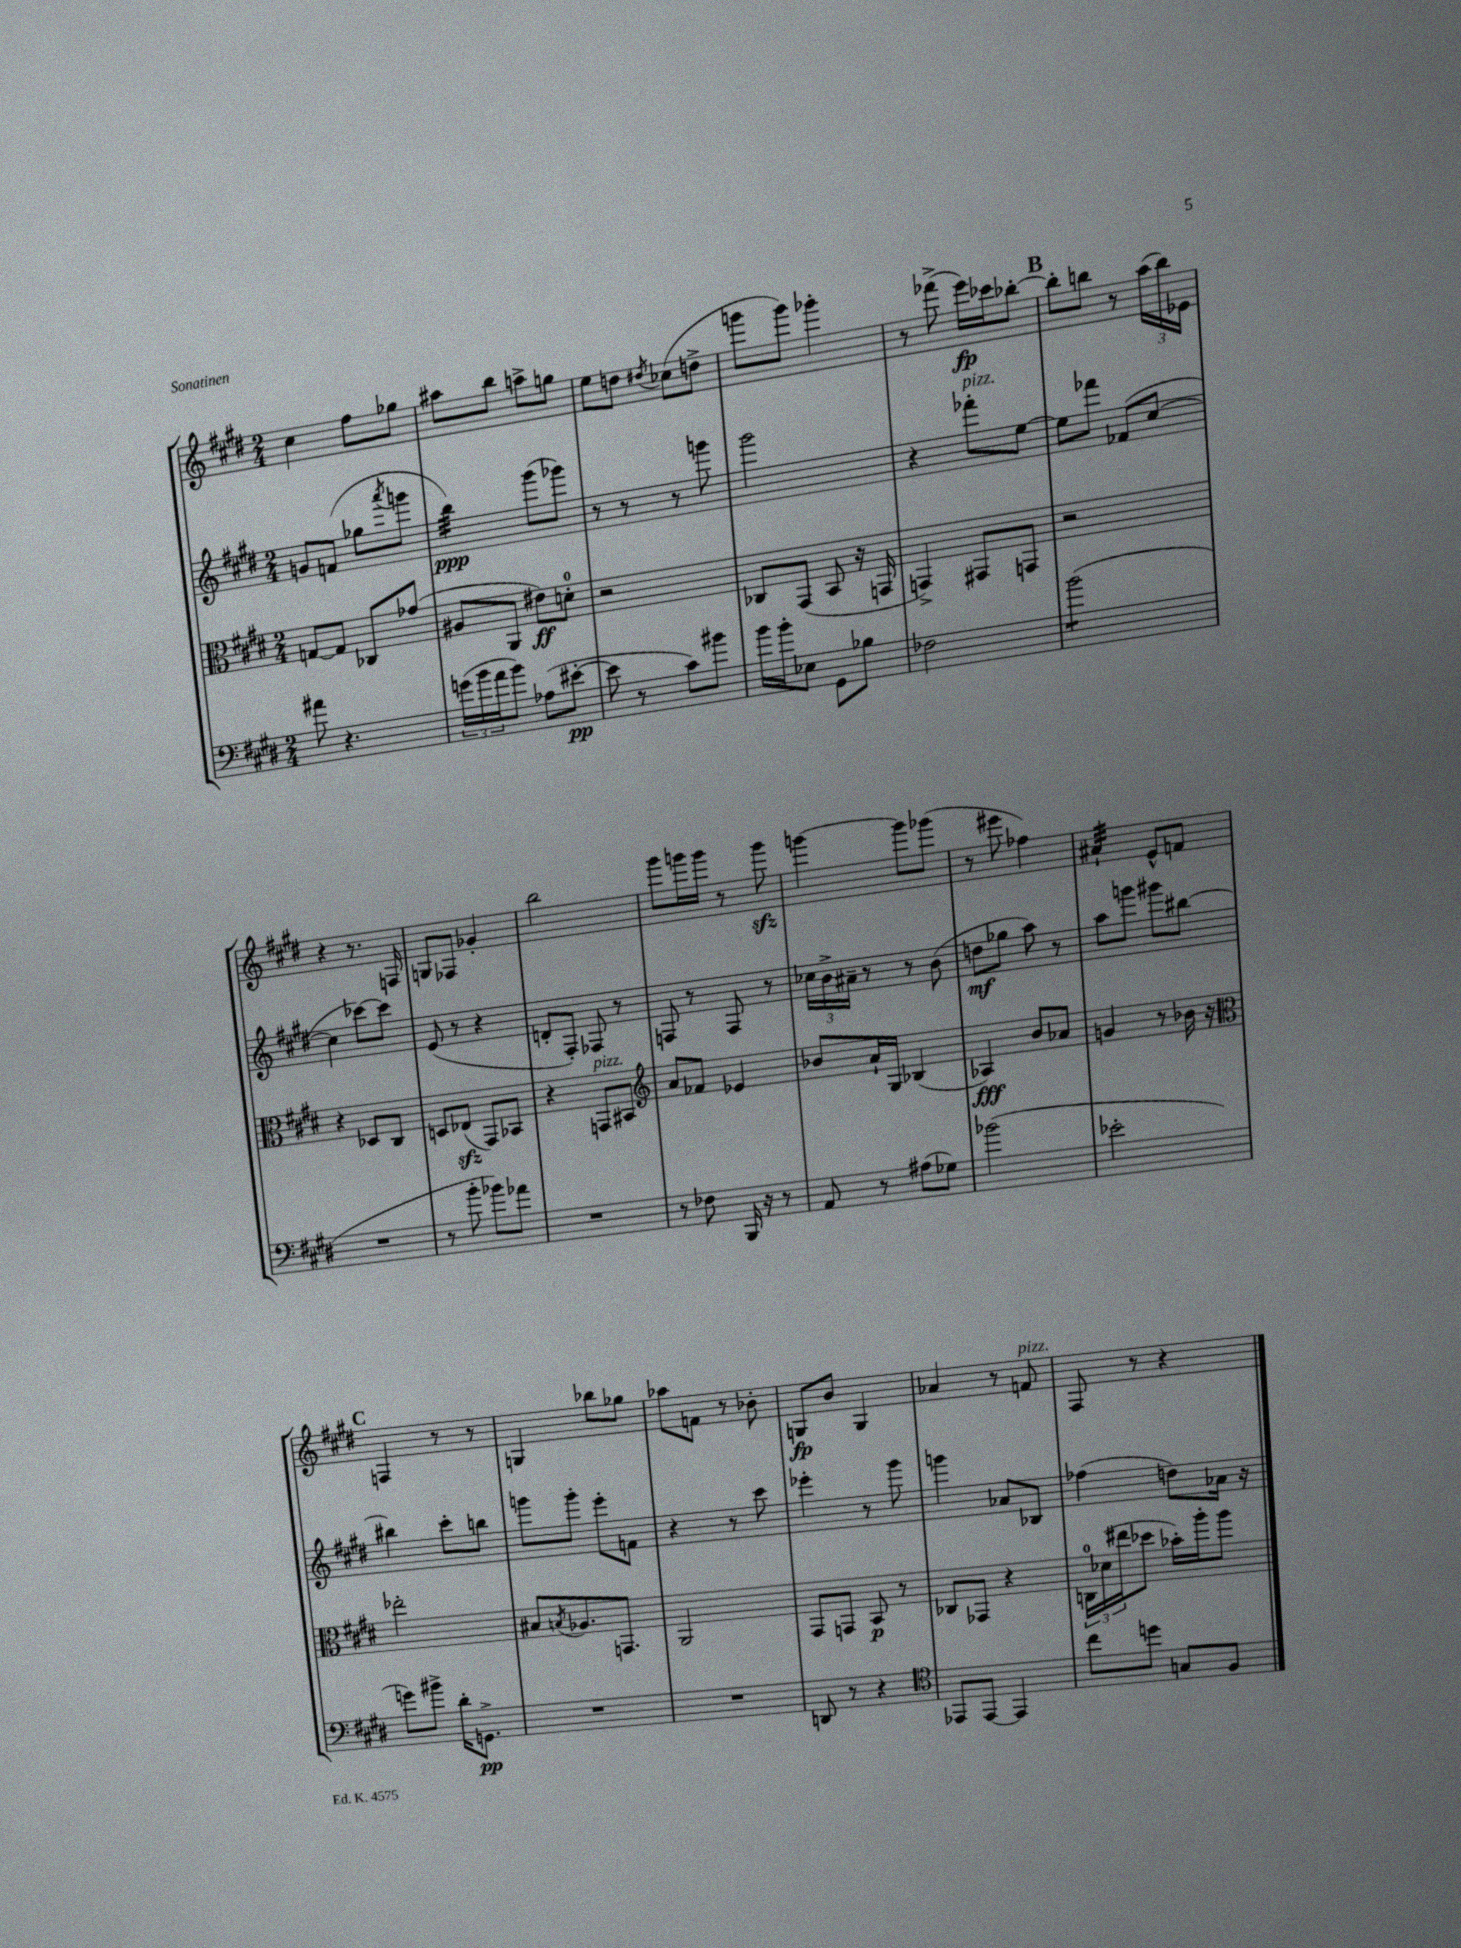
<<
\new StaffGroup <<
\new Staff = "s0" {
    \clef treble \key e \major \numericTimeSignature \time 2/4
    cis''4 fis''8 ges''8 |
    ais''8 b''8 a''8-> g''8 |
    e''8 d''8 \acciaccatura { dis''8 } ces''8( d''8-> |
    g'''8 g'''8) ges'''4-. |
    r8 fes'''8->( e'''16\fp) ces'''16 bes''8~-. |
    \mark \markup { \bold "B" } bes''8-. b''8 r8 \tuplet 3/2 { a''16( b''16) ees'16 } |
    r4 r8. f16 |
    g8 fes8 ges'4-. |
    b''2 |
    gis'''8 g'''16 g'''16 r8 g'''8\sfz |
    g'''4~ g'''8 ges'''8( |
    r8 eis'''8 fes''4) |
    ais'4:32-! e'8-^ f'8 |
    \mark \markup { \bold "C" } f4 r8 r8 |
    g4 bes''8 ges''8 |
    aes''8 f'8 r8 bes'8-. |
    g8\fp b'8 g4 |
    aes'4 r8 f'8^\markup { \italic "pizz." } |
    fis8 r8 r4 \bar "|." |
}
\new Staff = "s1" {
    \clef treble \key e \major \numericTimeSignature \time 2/4
    g'8 f'8( ges''8 \acciaccatura { a'''8 } g'''8 |
    b''4:32\ppp) gis'''8( ges'''8) |
    r8 r8 r8 g'''8 |
    gis'''2 |
    r4 fes'''8-.^\markup { \italic "pizz." } e''8~ |
    \mark \markup { \bold "B" } e''8 fes'''8 fes'8( cis''8~ |
    cis''4 ces'''8~) ces'''8 |
    e'8( r8 r4 |
    d'8-. fis8-.) fes8 r8 |
    f8 r8 f8 r8 |
    \tuplet 3/2 { ces''16 b'16-> ais'16-- } r8 r8 b'8( |
    d''8\mf ges''8 a''8) r8 |
    a''8 g'''8 gis'''8 bis''8~ |
    \mark \markup { \bold "C" } bis''4 cis'''8-. b''8 |
    g'''8 g'''8-. e'''8-. f'8 |
    r4 r8 cis'''8 |
    ees'''4-. r8 gis'''8 |
    g'''4 aes'8 bes8 |
    fes''4( d''8) aes'16 r16 \bar "|." |
}
\new Staff = "s2" {
    \clef alto \key e \major \numericTimeSignature \time 2/4
    g8~ g8 ces8 ges'8( |
    ais8 a,8 eis'8\ff) d'8-0-. |
    r2 |
    ces8 gis,8( b,8 r16 g,16 |
    g,4->) gis,8 g,8 |
    \mark \markup { \bold "B" } r2 |
    r4 des8 cis8 |
    d8 ees8\sfz( gis,8) bes,8 |
    r4 g,8^\markup { \italic "pizz." } bis,8 |
    \clef treble a'8 fes'8 ees'4 |
    bes'8 a'16-! gis16 bes4( |
    aes4\fff) b'8 aes'8 |
    g'4 r8 bes'16 r16 |
    \mark \markup { \bold "C" } \clef alto ees''2-. |
    bis8 \acciaccatura { b8 } aes8. g,8. |
    a,2 |
    gis,8 g,8 b,8\p r8 |
    ces8 ges,8 r4 |
    \tuplet 3/2 { c16-0 des'16( eis''16 } des''8 bes'16-.) a''16-. a''8 \bar "|." |
}
\new Staff = "s3" {
    \clef bass \key e \major \numericTimeSignature \time 2/4
    ais'8 r4. |
    \tuplet 3/2 { g'16( b'16 a'16 } b'8) aes8( eis'8~-.\pp |
    eis'8 r8 cis'8) bis'8 |
    b'16 b'16-. ees8 gis,8 bes8 |
    fes2 |
    \mark \markup { \bold "B" } b'2:8( |
    R2 |
    r8 b'8-. bes'8) aes'8 |
    R2 |
    r8 fes8 b,,16 r16 r8 |
    a,8 r8 ais8( ges8) |
    bes'2( |
    ees'2-. |
    \mark \markup { \bold "C" } g'8) bis'8-> dis'16-. g,8.->\pp |
    R2 |
    R2 |
    d,8 r8 r4 |
    \clef tenor ees,8 ees,8~ ees,4 |
    cis''8 d''8 g8 fis8 \bar "|." |
}
>>
>>
\layout { \context { \Score \remove "Bar_number_engraver" } }
